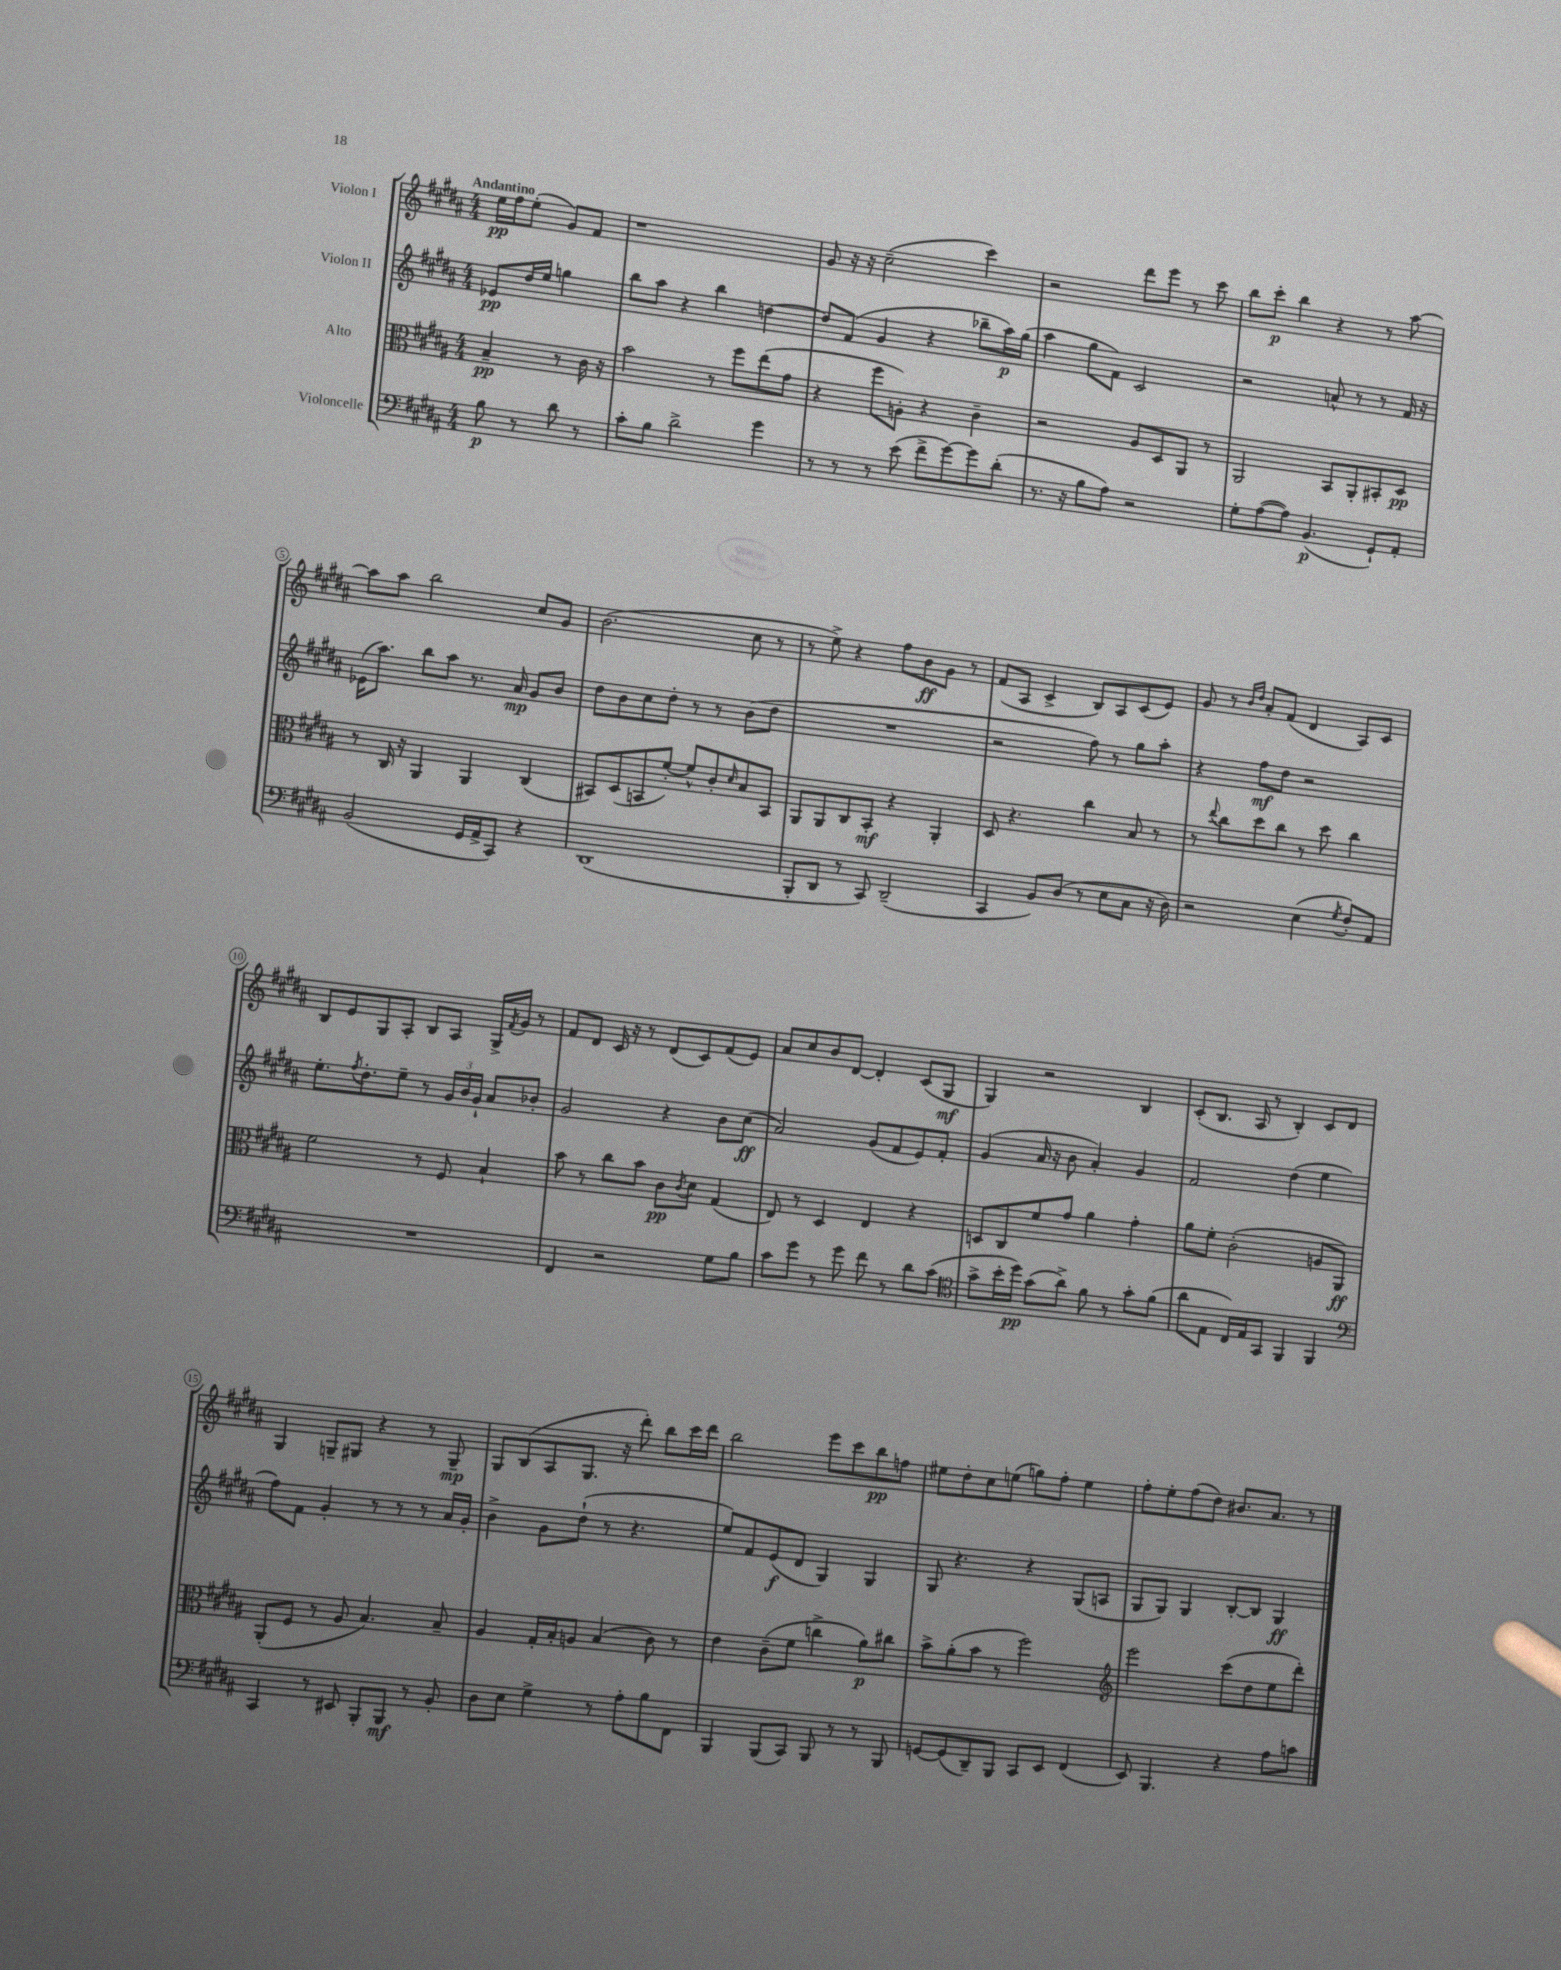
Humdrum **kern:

**kern	**dynam	**kern	**dynam	**kern	**dynam	**kern	**dynam
*part4	*part4	*part3	*part3	*part2	*part2	*part1	*part1
*staff4	*staff4	*staff3	*staff3	*staff2	*staff2	*staff1	*staff1
*I"Violoncelle	*	*I"Alto	*	*I"Violon II	*	*I"Violon I	*
*clefF4	*	*clefC3	*	*clefG2	*	*clefG2	*
*k[f#c#g#d#a#]	*	*k[f#c#g#d#a#]	*	*k[f#c#g#d#a#]	*	*k[f#c#g#d#a#]	*
*M4/4	*	*M4/4	*	*M4/4	*	*M4/4	*
=	=	=	=	=	=	=	=
!	!	!	!	!	!	!LO:TX:a:B:t=Andantino	!
8B\	p	4B~/	pp	8e-X/L	pp	16ee\LL	pp
.	.	.	.	.	.	16ff#\J	.
8r	.	.	.	16dd#/L	.	(8ee'\J	.
.	.	.	.	16ee/JJ	.	.	.
8d#\	.	8r	.	4ggn\	.	8g#/L)	.
8r	.	16c#\	.	.	.	8f#/J	.
.	.	16r	.	.	.	.	.
=1	=1	=1	=1	=1	=1	=1	=1
8c#'\L	.	2b\	.	8bb\L	.	1r	.
8B\J	.	.	.	8aa#\J	.	.	.
2d#^\	.	.	.	4r	.	.	.
.	.	8r	.	4bb\	.	.	.
.	.	8ff#\L	.	.	.	.	.
4g#\	.	(8ee\	.	[4ddn\	.	.	.
.	.	8g#\J	.	.	.	.	.
=2	=2	=2	=2	=2	=2	=2	=2
8r	.	4r	.	8dd/L]	.	8g#/	.
8r	.	.	.	(8f#/J	.	16r	.
.	.	.	.	.	.	16r	.
8r	.	8ff#\L	.	4g#/	.	(2cc#~\	.
(8e\	.	8An'\J)	.	.	.	.	.
8f#^\L	.	4r	.	4r	.	.	.
[8g#\)	.	.	.	.	.	.	.
8g#\]	.	4c#~\	.	8bb-X~\L	.	4ccc#\)	.
(8d#'\J	.	.	.	16aa#\L)	p	.	.
.	.	.	.	(16gg#\JJ	.	.	.
=3	=3	=3	=3	=3	=3	=3	=3
8.r	.	2r	.	4aa#\	.	2r	.
16r	.	.	.	.	.	.	.
8B\L	.	.	.	8gg#\L	.	.	.
8A#\J)	.	.	.	8f#\J)	.	.	.
2r	.	8A#/L	.	2c#/	.	8ddd#\L	.
.	.	8D#/	.	.	.	8eee\J	.
.	.	8AA#/J	.	.	.	8r	.
.	.	8r	.	.	.	8ccc#\	.
=4	=4	=4	=4	=4	=4	=4	=4
8G#'\L	.	2AA#/	.	2r	.	8bb\L	.
([8A#\	.	.	.	.	.	8ccc#'\J	p
8A#\J])	.	.	.	.	.	4bb\	.
(4.BB/	p	.	.	.	.	.	.
.	.	8BB/L	.	8an^^/	.	4r	.
.	.	8AA#'/	.	8r	.	.	.
8GG#`/L)	.	8BB#X'/	.	8r	.	8r	.
8AA#'/J	.	8D#/J	pp	16f#/	.	[8aa#\	.
.	.	.	.	16r	.	.	.
!!LO:LB:g=z
=5	=5	=5	=5	=5	=5	=5	=5
(2BB/	.	8r	.	(16e-X\KL	.	8aa#\L]	.
.	.	.	.	8.aa#\J)	.	.	.
.	.	16C#/	.	.	.	8aa#\J	.
.	.	16r	.	.	.	.	.
.	.	4AA#/	.	8bb\L	.	2bb\	.
.	.	.	.	8aa#\J	.	.	.
16GG#/LL	.	4AA#/	.	8.r	.	.	.
16AA#^/J	.	.	.	.	.	.	.
8CC#/J)	.	.	.	.	.	.	.
.	.	.	.	16a#/	mp	.	.
4r	.	(4C#/	.	8g#/L	.	8cc#/L	.
.	.	.	.	8b/J	.	8g#/J	.
=6	=6	=6	=6	=6	=6	=6	=6
(1DD#	.	8BB#X/L)	.	8dd#\L	.	(2.b\	.
.	.	(8D#/	.	8b\	.	.	.
.	.	8BBn/	.	8cc#\	.	.	.
.	.	[8f#'/J)	.	8dd#'\J	.	.	.
.	.	8f#^^/L]	.	8r	.	.	.
.	.	8c#'/	.	8r	.	.	.
.	.	16qqd#/	.	.	.	.	.
.	.	8B/	.	(8b\L	.	8cc#\	.
.	.	8BB/J	.	8dd#\J	.	8r	.
=7	=7	=7	=7	=7	=7	=7	=7
8BBB'/L	.	8AA#/L	.	1r	.	8r	.
8DD#/J	.	8AA#/	.	.	.	8ee^\)	.
8r	.	8C#/	.	.	.	4r	.
8CC#/)	.	8BB'/J	mf	.	.	.	.
(2DD#~/	.	4r	.	.	.	8ff#\L	.
.	.	.	.	.	.	8b\	ff
.	.	4AA#'/	.	.	.	8g#\J	.
.	.	.	.	.	.	8r	.
=8	=8	=8	=8	=8	=8	=8	=8
4CC#/	.	8D#/	.	2r	.	(8f#/L	.
.	.	4.r	.	.	.	8A#/J	.
8BB/L)	.	.	.	.	.	4c#^/	.
(8D#/J	.	.	.	.	.	.	.
8r	.	4cc#\	.	8ff#\)	.	8B/L)	.
8E\L	.	.	.	8r	.	8A#/	.
8C#\J	.	8B/	.	8gg#\L	.	(8c#/	.
16r	.	8r	.	8aa#'\J	.	8e/J)	.
16D#\)	.	.	.	.	.	.	.
=9	=9	=9	=9	=9	=9	=9	=9
2r	.	8r	.	4r	.	8g#/	.
.	.	8qqee/	.	.	.	.	.
.	.	8cc#\L	.	.	.	8r	.
.	.	.	.	.	.	16qqb/LL	.
.	.	.	.	.	.	16qqdd#/JJ	.
.	.	8dd#\	.	8ff#\L	mf	8a#'/L	.
.	.	8cc#\J	.	8dd#\J	.	(8f#/J	.
(4E\	.	8r	.	2r	.	4d#/	.
.	.	8dd#\	.	.	.	.	.
8qG#/	.	.	.	.	.	.	.
8F#'/L)	.	4cc#\	.	.	.	8A#/L)	.
8AA#/J	.	.	.	.	.	8c#/J	.
!!LO:LB:g=z
=10	=10	=10	=10	=10	=10	=10	=10
1r	.	2f#\	.	8.ee'\L	.	8B/L	.
.	.	.	.	.	.	8e/	.
.	.	.	.	8qff#/	.	.	.
.	.	.	.	8.dd#'\	.	.	.
.	.	.	.	.	.	8G#/	.
.	.	.	.	8ee~\J	.	8A#'/J	.
.	.	8r	.	8r	.	8B/L	.
.	.	8F#/	.	24g#/LL	.	8A#/J	.
.	.	.	.	24b/	.	.	.
.	.	.	.	24g#`/JJ	.	.	.
.	.	4B`/	.	8a#/L	.	16G#^/LL	.
.	.	.	.	.	.	8qf#/	.
.	.	.	.	.	.	16g#/JJ	.
.	.	.	.	8b-X'/J	.	8r	.
=11	=11	=11	=11	=11	=11	=11	=11
4FF#/	.	8b\	.	2g#/	.	8f#/L	.
.	.	8r	.	.	.	8d#/J	.
2r	.	8cc#\L	.	.	.	16c#/	.
.	.	.	.	.	.	16r	.
.	.	8b\J	.	.	.	8r	.
.	.	8c#\L	pp	4r	.	(8d#/L	.
.	.	8qc#/	.	.	.	.	.
.	.	8d#\J	.	.	.	8c#/)	.
8G#\L	.	(4G#/	.	8b\L	.	(8f#/	.
8B\J	.	.	.	(8cc#\J	ff	8e/J)	.
=12	=12	=12	=12	=12	=12	=12	=12
8c#\L	.	8E/)	.	2a#/)	.	8a#/L	.
8g#\J	.	8r	.	.	.	8cc#/	.
8r	.	4D#/	.	.	.	8b/	.
8g#\	.	.	.	.	.	[8d#/J	.
8f#\	.	4E/	.	(8g#/L	.	4d#'/]	.
8r	.	.	.	8f#/	.	.	.
8d#\L	.	4r	.	8e/)	.	(8c#/L	.
(8c#\J	.	.	.	8f#'/J	.	8G#/J	mf
=13	=13	=13	=13	=13	=13	=13	=13
*clefC4	*	*	*	*	*	*	*
8g#^\L	.	8Dn/L	.	(4g#/	.	4G#/)	.
16b'\L	.	8C#/	.	.	.	.	.
16dd#\JJ)	pp	.	.	.	.	.	.
(8g#\L	.	8f#/	.	16a#/	.	2r	.
.	.	.	.	16r	.	.	.
8a#^\J)	.	8g#/J	.	8b\	.	.	.
8f#\	.	4a#\	.	4a#'/)	.	.	.
8r	.	.	.	.	.	.	.
8g#'\L	.	4g#'\	.	4g#/	.	4B/	.
(8f#\J	.	.	.	.	.	.	.
=14	=14	=14	=14	=14	=14	=14	=14
8a#\L	.	8a#\L	.	2f#/	.	(8c#'/L	.
8E\J	.	8f#'\J	.	.	.	8.B/J	.
16C#/LL)	.	(2c#'\	.	.	.	.	.
16E/J	.	.	.	.	.	16A#/	.
8GG#/J	.	.	.	.	.	8r	.
4FF#/	.	.	.	(4dd#\	.	4B'/)	.
4FF#/	.	8An/L	.	4ee\	.	8c#/L	.
.	.	8AA#/J)	ff	.	.	8d#/J	.
!!LO:LB:g=z
=15	=15	=15	=15	=15	=15	=15	=15
*clefF4	*	*	*	*	*	*	*
4CC#/	.	(8AA#'/L	.	8ff#\L)	.	4G#/	.
.	.	8F#/J	.	8f#\J	.	.	.
8r	.	8r	.	4g#'/	.	8Gn~/L	.
8EE#X/	.	8A#/	.	.	.	8G#X/J	.
8BBB'/L	.	4.B/)	.	8r	.	4r	.
8BBB/J	mf	.	.	8r	.	.	.
8r	.	.	.	8r	.	8r	.
8BB'/	.	8B~/	.	16a#/LL	.	8G#~/	mp
.	.	.	.	16g#'/JJ	.	.	.
=16	=16	=16	=16	=16	=16	=16	=16
8D#\L	.	4A#/	.	4b^\	.	8G#/L	.
8E\J	.	.	.	.	.	(8B/	.
4G#^\	.	16G#'/LL	.	8g#\L	.	8A#/	.
.	.	16B'/J	.	.	.	.	.
.	.	8An/J	.	(8dd#`\J	.	8.G#/J	.
8r	.	(4B/	.	8r	.	.	.
.	.	.	.	.	.	16r	.
8A#'\L	.	.	.	4.r	.	8ddd#'\)	.
8B\	.	8c#\)	.	.	.	8bb\L	.
8FF#\J	.	8r	.	.	.	16ccc#\L	.
.	.	.	.	.	.	16ddd#\JJ	.
=17	=17	=17	=17	=17	=17	=17	=17
4BBB/	.	4e\	.	8ee/L)	.	2bb\	.
.	.	.	.	8f#/	.	.	.
(8BBB/L	.	(8c#~\L	.	(8e/	f	.	.
8CC#/J)	.	8f#\J	.	8d#/J	.	.	.
8BBB/	.	4ccn^\	.	4G#/)	.	8eee\L	.
8r	.	.	.	.	.	8ccc#\	.
8r	.	8a#\L)	p	4G#/	.	8bb\	pp
8BBB/	.	8cc#X\J	.	.	.	8ffn\J	.
=18	=18	=18	=18	=18	=18	=18	=18
[8GGn/L	.	8b^\L	.	8G#/	.	8ee#X\L	.
(8GG/]	.	(8a#'\	.	4.r	.	8dd#'\	.
8DD#~/)	.	8b\J	.	.	.	8cc#\	.
8BBB/J	.	8r	.	.	.	(8een\J	.
8CC#/L	.	2ff#\)	.	4r	.	8ggn\L)	.
8EE/J	.	.	.	.	.	8ff#'\J	.
(4FF#/	.	.	.	(8G#/L	.	4ee\	.
.	.	.	.	8An/J	.	.	.
=19	=19	=19	=19	=19	=19	=19	=19
*	*	*clefG2	*	*	*	*	*
8EE/)	.	2eee\	.	8G#/L	.	8ff#'\L	.
4.BBB/	.	.	.	8G#/J)	.	8ee'\	.
.	.	.	.	4G#/	.	(8ff#\	.
.	.	.	.	.	.	8dd#\J)	.
4r	.	(8ccc#\L	.	[8B'/L	.	8.b#X/L	.
.	.	8dd#\	.	8B/J]	.	.	.
.	.	.	.	.	.	8.a#/J	.
8A#\L	.	8ee\	.	4G#/	ff	.	.
8cn\J	.	8ddd#'\J)	.	.	.	8r	.
==	==	==	==	==	==	==	==
*-	*-	*-	*-	*-	*-	*-	*-
